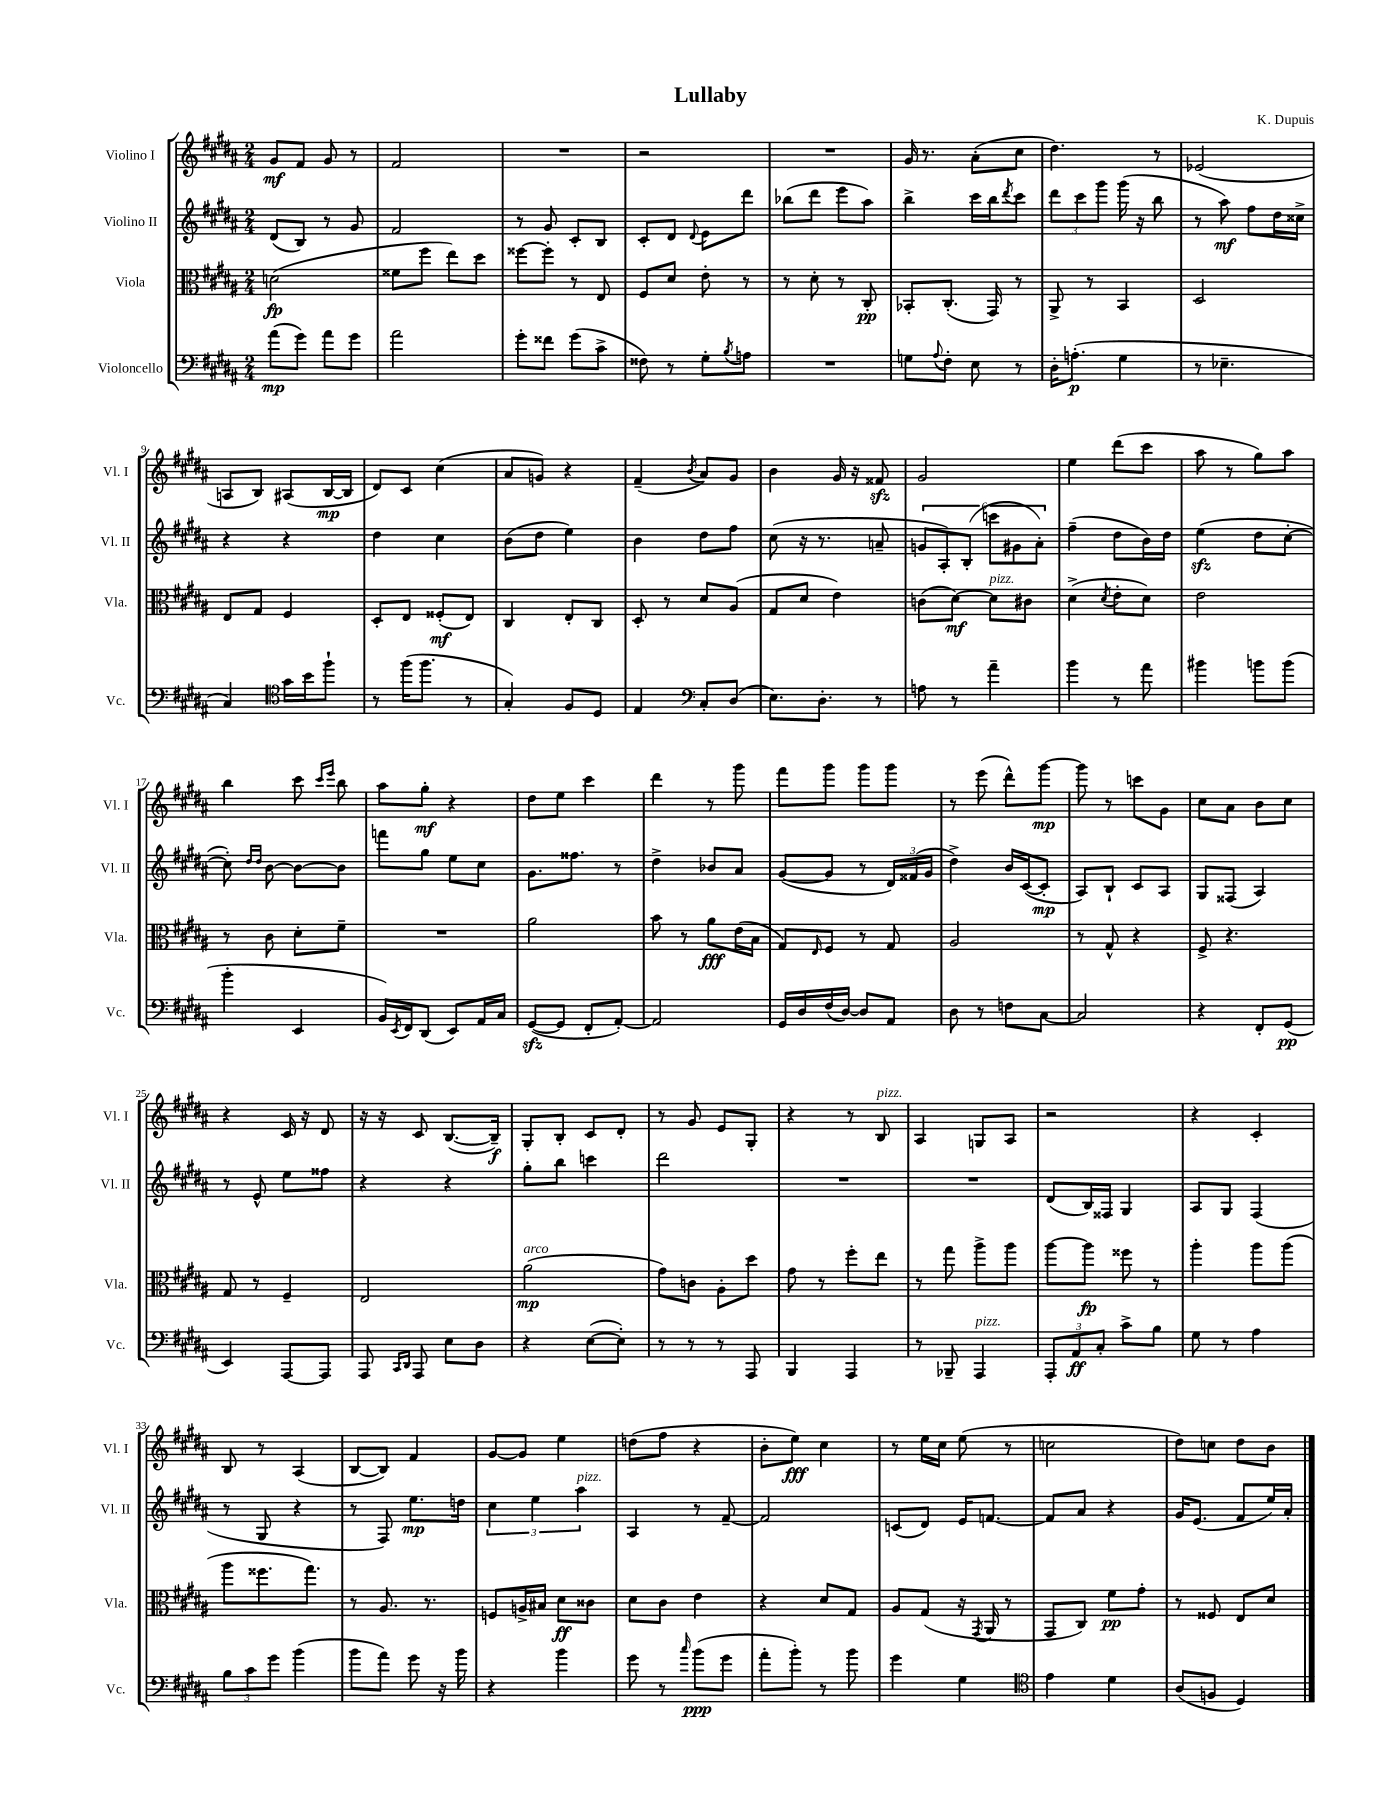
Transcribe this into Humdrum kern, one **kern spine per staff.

**kern	**dynam	**kern	**dynam	**kern	**dynam	**kern	**dynam
*part4	*part4	*part3	*part3	*part2	*part2	*part1	*part1
*staff4	*staff4	*staff3	*staff3	*staff2	*staff2	*staff1	*staff1
*I"Violoncello	*	*I"Viola	*	*I"Violino II	*	*I"Violino I	*
*I'Vc.	*	*I'Vla.	*	*I'Vl. II	*	*I'Vl. I	*
*clefF4	*	*clefC3	*	*clefG2	*	*clefG2	*
*k[f#c#g#d#a#]	*	*k[f#c#g#d#a#]	*	*k[f#c#g#d#a#]	*	*k[f#c#g#d#a#]	*
*M2/4	*	*M2/4	*	*M2/4	*	*M2/4	*
=1	=1	=1	=1	=1	=1	=1	=1
(8a#\L	mp	(2dn\	fp	(8d#/L	.	8g#/L	mf
8g#\J)	.	.	.	8B/J)	.	8f#/J	.
8a#\L	.	.	.	8r	.	8g#/	.
8g#\J	.	.	.	8g#/	.	8r	.
=2	=2	=2	=2	=2	=2	=2	=2
2a#\	.	8f##X\L	.	2f#/	.	2f#/	.
.	.	8ff#\J	.	.	.	.	.
.	.	8ee\L)	.	.	.	.	.
.	.	8dd#\J	.	.	.	.	.
=3	=3	=3	=3	=3	=3	=3	=3
8g#'\L	.	[8ff##X\L	.	8r	.	2r	.
8f##X\J	.	8ff##'\J]	.	8g#/	.	.	.
(8g#\L	.	8r	.	8c#'/L	.	.	.
8c#^\J	.	8E/	.	8B/J	.	.	.
=4	=4	=4	=4	=4	=4	=4	=4
8F##X\)	.	8F#/L	.	8c#'/L	.	2r	.
8r	.	8d#/J	.	8d#/J	.	.	.
.	.	.	.	8qqd#/	.	.	.
8G#'\L	.	8e'\	.	8e\L	.	.	.
8qB/	.	.	.	.	.	.	.
8An\J	.	8r	.	8ddd#\J	.	.	.
=5	=5	=5	=5	=5	=5	=5	=5
2r	.	8r	.	(8bb-X\L	.	2r	.
.	.	8d#'\	.	8ddd#\J	.	.	.
.	.	8r	.	8eee\L	.	.	.
.	.	8C#'/	pp	8aa#\J)	.	.	.
=6	=6	=6	=6	=6	=6	=6	=6
8Gn\L	.	8BB-X'/L	.	4bb^\	.	16g#/	.
.	.	.	.	.	.	8.r	.
8qqA#/	.	.	.	.	.	.	.
8F#'\J	.	(8.C#'/J	.	.	.	.	.
8E\	.	.	.	16ccc#\LL	.	(8a#'\L	.
.	.	16GG#/)	.	16bb\J	.	.	.
.	.	.	.	8qddd#/	.	.	.
8r	.	8r	.	8ccc#\J	.	8cc#\J	.
=7	=7	=7	=7	=7	=7	=7	=7
16D#'\KL	.	8AA#^/	.	12ddd#\L	.	4.dd#\)	.
(8.An'\J	p	.	.	.	.	.	.
.	.	.	.	12ccc#\	.	.	.
.	.	8r	.	.	.	.	.
.	.	.	.	12ggg#\J	.	.	.
4G#\	.	4BB/	.	(16ggg#\	.	.	.
.	.	.	.	16r	.	.	.
.	.	.	.	8bb\	.	8r	.
=8	=8	=8	=8	=8	=8	=8	=8
8r	.	2D#/	.	8r	.	(2e-X/	.
4.E-X~\	.	.	.	8aa#\)	mf	.	.
.	.	.	.	8ff#\L	.	.	.
.	.	.	.	16dd#\L	.	.	.
.	.	.	.	16cc##X^\JJ	.	.	.
!!LO:LB:g=z
=9	=9	=9	=9	=9	=9	=9	=9
4C#/)	.	8E/L	.	4r	.	8An/L	.
.	.	8G#/J	.	.	.	8B/J)	.
*clefC4	*	*	*	*	*	*	*
16g#\LL	.	4F#/	.	4r	.	(8A#X/L	.
16b\J	.	.	.	.	.	.	.
8ff#`\J	.	.	.	.	.	[16B/L	mp
.	.	.	.	.	.	16B/JJ]	.
=10	=10	=10	=10	=10	=10	=10	=10
8r	.	8D#'/L	.	4dd#\	.	8d#/L)	.
(16ff#\KL	.	8E/J	.	.	.	8c#/J	.
8.ff#\J	.	.	.	.	.	.	.
.	.	(8F##X'/L	mf	4cc#\	.	(4cc#\	.
8r	.	8E/J)	.	.	.	.	.
=11	=11	=11	=11	=11	=11	=11	=11
4G#'/)	.	4C#/	.	(8b\L	.	8a#/L	.
.	.	.	.	8dd#\J	.	8gn/J)	.
8F#/L	.	8E'/L	.	4ee\)	.	4r	.
8D#/J	.	8C#/J	.	.	.	.	.
=12	=12	=12	=12	=12	=12	=12	=12
4E/	.	8D#'/	.	4b\	.	(4f#~/	.
.	.	8r	.	.	.	.	.
*clefF4	*	*	*	*	*	*	*
.	.	.	.	.	.	8qb/	.
8C#'/L	.	8d#/L	.	8dd#\L	.	8a#/L)	.
(8D#/J	.	(8A#/J	.	8ff#\J	.	8g#/J	.
=13	=13	=13	=13	=13	=13	=13	=13
8.E\L)	.	8G#/L	.	(8cc#\	.	4b\	.
.	.	8d#/J	.	16r	.	.	.
8.D#'\J	.	.	.	8.r	.	.	.
.	.	4e\)	.	.	.	16g#/	.
.	.	.	.	.	.	16r	.
8r	.	.	.	8an~/	.	8f##Xzz/	.
=14	=14	=14	=14	=14	=14	=14	=14
8An\	.	(8cn\L	.	12gn/L	.	2g#/	.
.	.	.	.	12A#'/)	.	.	.
8r	.	[8d#\J)	mf	.	.	.	.
.	.	.	.	(12B'/J	.	.	.
!	!	!LO:TX:a:i:t=pizz.	!	!	!	!	!
4a#~\	.	8d#\L]	.	12cccn\L	.	.	.
.	.	.	.	12g#X\	.	.	.
.	.	8c#X\J	.	.	.	.	.
.	.	.	.	12a#'\J)	.	.	.
=15	=15	=15	=15	=15	=15	=15	=15
4b\	.	(4d#^\	.	(4ff#~\	.	4ee\	.
.	.	8qd#/	.	.	.	.	.
8r	.	8e'\L	.	8dd#\L	.	(8ddd#\L	.
8a#\	.	8d#\J)	.	16b\L)	.	8ccc#\J	.
.	.	.	.	16dd#\JJ	.	.	.
=16	=16	=16	=16	=16	=16	=16	=16
4b#X\	.	2e\	.	(4eezz\	.	8aa#\	.
.	.	.	.	.	.	8r	.
8bn\L	.	.	.	8dd#\L	.	8gg#\L)	.
(8b\J	.	.	.	[8cc#'\J	.	8aa#\J	.
!!LO:LB:g=z
=17	=17	=17	=17	=17	=17	=17	=17
4b'\	.	8r	.	8cc#'\])	.	4bb\	.
.	.	.	.	16qqdd#/LL	.	.	.
.	.	.	.	16qqdd#/JJ	.	.	.
.	.	8c#\	.	[8b\	.	.	.
4EE/	.	8d#'\L	.	8b\L_	.	8ccc#\	.
.	.	.	.	.	.	16qqccc#/LL	.
.	.	.	.	.	.	16qqeee/JJ	.
.	.	8f#~\J	.	8b\J]	.	8bb\	.
=18	=18	=18	=18	=18	=18	=18	=18
16BB/LL)	.	2r	.	8fffn\L	.	8aa#\L	.
8qEE/	.	.	.	.	.	.	.
16FF#/J	.	.	.	.	.	.	.
(8DD#/J	.	.	.	8gg#\J	.	8gg#'\J	mf
8EE/L)	.	.	.	8ee\L	.	4r	.
16AA#/L	.	.	.	8cc#\J	.	.	.
16C#/JJ	.	.	.	.	.	.	.
=19	=19	=19	=19	=19	=19	=19	=19
([8GG#zz/L	.	2a#\	.	8.g#\L	.	8dd#\L	.
8GG#/J]	.	.	.	.	.	8ee\J	.
.	.	.	.	8.ff##X\J	.	.	.
8FF#'/L	.	.	.	.	.	4ccc#\	.
[8AA#'/J)	.	.	.	8r	.	.	.
=20	=20	=20	=20	=20	=20	=20	=20
2AA#/]	.	8b\	.	4dd#^\	.	4ddd#\	.
.	.	8r	.	.	.	.	.
.	.	8a#\L	fff	8b-X/L	.	8r	.
.	.	(16e\L	.	8a#/J	.	8ggg#\	.
.	.	16B\JJ	.	.	.	.	.
=21	=21	=21	=21	=21	=21	=21	=21
16GG#/LL	.	8G#/L)	.	([8g#/L	.	8fff#\L	.
16D#/	.	.	.	.	.	.	.
.	.	16qqE/	.	.	.	.	.
(16F#/	.	8F#/J	.	8g#/J]	.	8ggg#\J	.
[16D#/JJ)	.	.	.	.	.	.	.
8D#/L]	.	8r	.	8r	.	8ggg#\L	.
8AA#/J	.	8G#/	.	24d#/LL)	.	8ggg#\J	.
.	.	.	.	(24f##X/	.	.	.
.	.	.	.	24g#/JJ	.	.	.
=22	=22	=22	=22	=22	=22	=22	=22
8D#\	.	2A#/	.	4dd#^\)	.	8r	.
8r	.	.	.	.	.	(8eee\	.
8Fn\L	.	.	.	16b/LL	.	8ddd#^^\L)	.
.	.	.	.	([16c#/J	.	.	.
[8C#\J	.	.	.	8c#'/J]	mp	[8ggg#\J	mp
=23	=23	=23	=23	=23	=23	=23	=23
2C#/]	.	8r	.	8A#/L)	.	8ggg#\]	.
.	.	8G#^^/	.	8B`/J	.	8r	.
.	.	4r	.	8c#/L	.	8cccn\L	.
.	.	.	.	8A#/J	.	8g#\J	.
=24	=24	=24	=24	=24	=24	=24	=24
4r	.	8F#^/	.	8G#/L	.	8cc#\L	.
.	.	4.r	.	(8F##X/J	.	8a#\J	.
8FF#'/L	.	.	.	4A#/)	.	8b\L	.
(8GG#/J	pp	.	.	.	.	8cc#\J	.
!!LO:LB:g=z
=25	=25	=25	=25	=25	=25	=25	=25
4EE/)	.	8G#/	.	8r	.	4r	.
.	.	8r	.	8e^^/	.	.	.
[8AAA#/L	.	4F#~/	.	8ee\L	.	16c#/	.
.	.	.	.	.	.	16r	.
8AAA#/J]	.	.	.	8ff##X\J	.	8d#/	.
=26	=26	=26	=26	=26	=26	=26	=26
8AAA#/	.	2E/	.	4r	.	16r	.
.	.	.	.	.	.	16r	.
16qqCC#/LL	.	.	.	.	.	.	.
16qqDD#/JJ	.	.	.	.	.	.	.
8AAA#/	.	.	.	.	.	8c#/	.
8E\L	.	.	.	4r	.	([8.B/L	.
8D#\J	.	.	.	.	.	.	.
.	.	.	.	.	.	16B~/Jk])	f
=27	=27	=27	=27	=27	=27	=27	=27
!	!	!LO:TX:a:i:t=arco	!	!	!	!	!
4r	.	(2a#\	mp	8gg#'\L	.	8G#'/L	.
.	.	.	.	8bb\J	.	8B'/J	.
([8E\L	.	.	.	4cccn\	.	8c#/L	.
8E'\J])	.	.	.	.	.	8d#'/J	.
=28	=28	=28	=28	=28	=28	=28	=28
8r	.	8g#\L)	.	2ddd#\	.	8r	.
8r	.	8cn\J	.	.	.	8g#/	.
8r	.	8A#'\L	.	.	.	8e/L	.
8AAA#/	.	8dd#\J	.	.	.	8G#'/J	.
=29	=29	=29	=29	=29	=29	=29	=29
4BBB/	.	8g#\	.	2r	.	4r	.
.	.	8r	.	.	.	.	.
4AAA#/	.	8ff#'\L	.	.	.	8r	.
!	!	!	!	!	!	!LO:TX:a:i:t=pizz.	!
.	.	8ee\J	.	.	.	8B/	.
=30	=30	=30	=30	=30	=30	=30	=30
8r	.	8r	.	2r	.	4A#/	.
8BBB-X~/	.	8gg#\	.	.	.	.	.
!LO:TX:a:i:t=pizz.	!	!	!	!	!	!	!
4AAA#/	.	8aa#^\L	.	.	.	8Gn/L	.
.	.	8aa#\J	.	.	.	8A#/J	.
=31	=31	=31	=31	=31	=31	=31	=31
12AAA#'/L	.	[8aa#\L	.	(8d#/L	.	2r	.
12AA#/	ff	.	.	.	.	.	.
.	.	8aa#\J]	fp	16B/L)	.	.	.
12C#'/J	.	.	.	.	.	.	.
.	.	.	.	16F##X/JJ	.	.	.
8c#^\L	.	8ff##X\	.	4G#/	.	.	.
8B\J	.	8r	.	.	.	.	.
=32	=32	=32	=32	=32	=32	=32	=32
8G#\	.	4aa#'\	.	8A#/L	.	4r	.
8r	.	.	.	8G#/J	.	.	.
4A#\	.	8aa#\L	.	(4F#/	.	4c#'/	.
.	.	(8aa#\J	.	.	.	.	.
!!LO:LB:g=z
=33	=33	=33	=33	=33	=33	=33	=33
12B\L	.	8aa#\L	.	8r	.	8B/	.
12c#\	.	.	.	.	.	.	.
.	.	8.ff##X\	.	8G#/	.	8r	.
12g#\J	.	.	.	.	.	.	.
(4b\	.	.	.	4r	.	(4A#/	.
.	.	8.gg#\J)	.	.	.	.	.
=34	=34	=34	=34	=34	=34	=34	=34
8b\L	.	8r	.	8r	.	[8B/L	.
8a#\J)	.	8.A#/	.	8F#/)	.	8B/J])	.
8g#\	.	.	.	8.ee\L	mp	4f#/	.
.	.	8.r	.	.	.	.	.
16r	.	.	.	.	.	.	.
16b\	.	.	.	16ddn\Jk	.	.	.
=35	=35	=35	=35	=35	=35	=35	=35
4r	.	8Fn/L	.	6cc#\	.	[8g#/L	.
.	.	16An^/L	.	.	.	8g#/J]	.
.	.	.	.	6ee\	.	.	.
.	.	16B#X/JJ	.	.	.	.	.
4b\	.	8d#\L	ff	.	.	4ee\	.
!	!	!	!	!LO:TX:a:i:t=pizz.	!	!	!
.	.	.	.	6aa#\	.	.	.
.	.	8c##X\J	.	.	.	.	.
=36	=36	=36	=36	=36	=36	=36	=36
8g#\	.	8d#\L	.	4A#/	.	(8ddn\L	.
8r	.	8c#\J	.	.	.	8ff#\J	.
16qqcc#/	.	.	.	.	.	.	.
(8b\L	ppp	4e\	.	8r	.	4r	.
8g#\J	.	.	.	[8f#~/	.	.	.
=37	=37	=37	=37	=37	=37	=37	=37
8a#'\L	.	4r	.	2f#/]	.	8b'\L	.
8b'\J)	.	.	.	.	.	8ee\J)	fff
8r	.	8d#/L	.	.	.	4cc#\	.
8b\	.	8G#/J	.	.	.	.	.
=38	=38	=38	=38	=38	=38	=38	=38
4g#\	.	8A#/L	.	(8cn/L	.	8r	.
.	.	(8G#/J	.	8d#/J)	.	16ee\LL	.
.	.	.	.	.	.	16cc#\JJ	.
4G#\	.	16r	.	16e/KL	.	(8ee\	.
.	.	8qGG#/	.	.	.	.	.
.	.	16AA#/	.	[8.fn/J	.	.	.
.	.	8r	.	.	.	8r	.
=39	=39	=39	=39	=39	=39	=39	=39
*clefC4	*	*	*	*	*	*	*
4e\	.	8GG#/L	.	8f/L]	.	2ccn\	.
.	.	8C#/J)	.	8a#/J	.	.	.
4d#\	.	8f#\L	pp	4r	.	.	.
.	.	8g#'\J	.	.	.	.	.
=40	=40	=40	=40	=40	=40	=40	=40
(8A#/L	.	8r	.	16g#/KL	.	8dd#\L)	.
.	.	.	.	(8.e/J	.	.	.
8Fn/J	.	8F##X/	.	.	.	8ccn\J	.
4D#/)	.	8E/L	.	8f#/L	.	8dd#\L	.
.	.	8d#/J	.	16ee/L)	.	8b\J	.
.	.	.	.	16a#'/JJ	.	.	.
==	==	==	==	==	==	==	==
*-	*-	*-	*-	*-	*-	*-	*-
